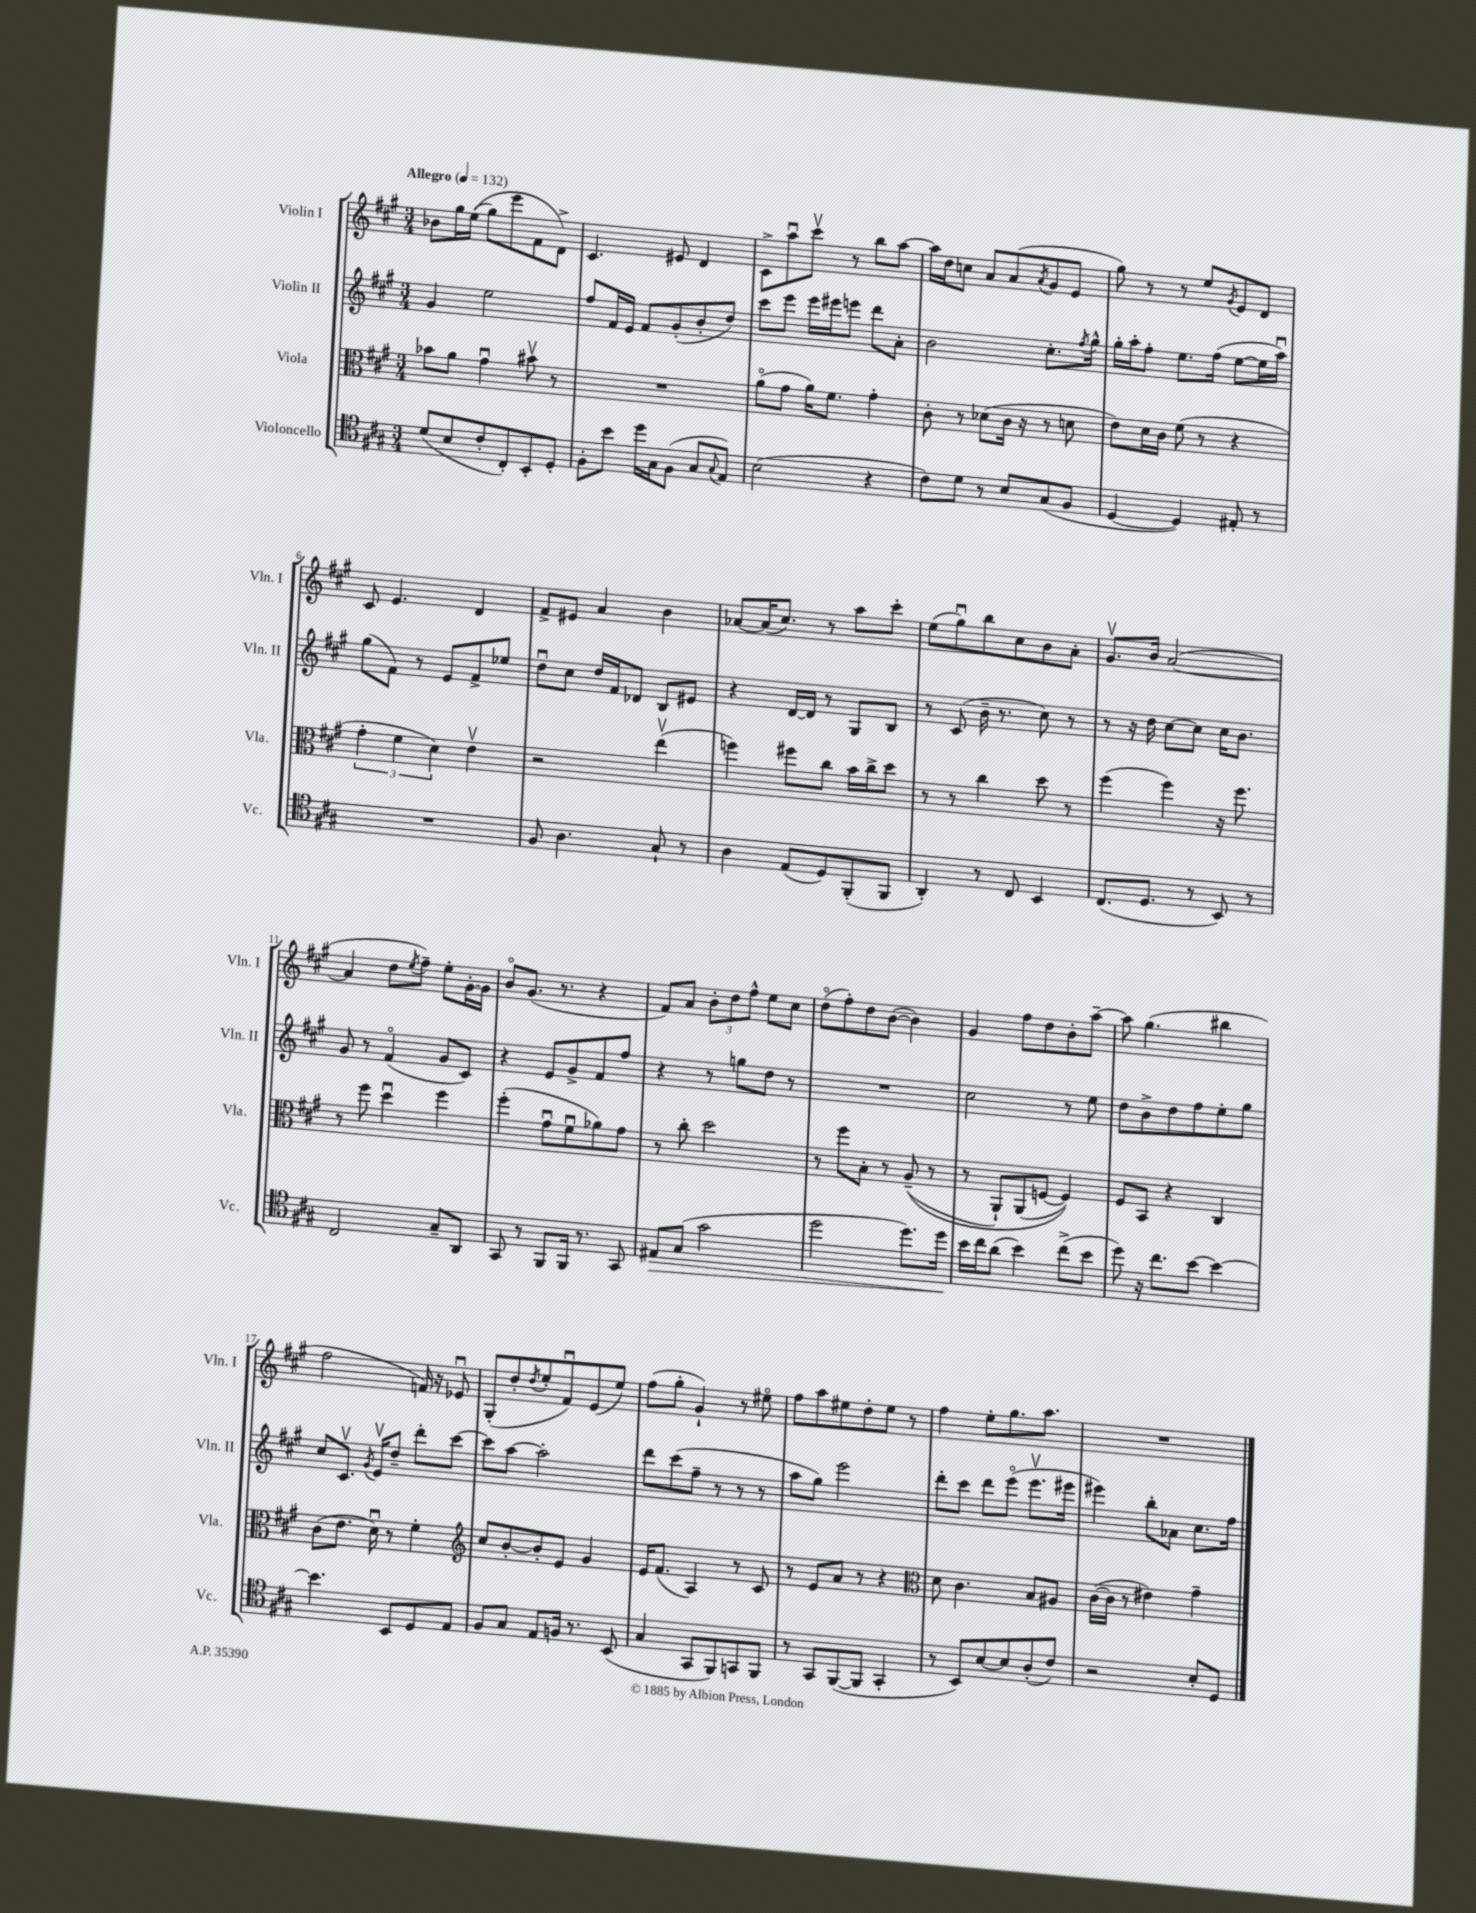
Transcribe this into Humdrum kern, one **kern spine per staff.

**kern	**dynam	**kern	**kern	**kern
*part4	*part4	*part3	*part2	*part1
*staff4	*staff4	*staff3	*staff2	*staff1
*I"Violoncello	*	*I"Viola	*I"Violin II	*I"Violin I
*I'Vc.	*	*I'Vla.	*I'Vln. II	*I'Vln. I
*clefC4	*	*clefC3	*clefG2	*clefG2
*k[f#c#g#]	*	*k[f#c#g#]	*k[f#c#g#]	*k[f#c#g#]
*M3/4	*	*M3/4	*M3/4	*M3/4
*MM132	*	*MM132	*MM132	*MM132
=1	=1	=1	=1	=1
!	!	!	!	!LO:TX:a:B:t=Allegro
(8d/L	.	8b-X\L	4g#/	8b-X\L
8B/	.	8a\J	.	16gg#\L
.	.	.	.	((16ee\JJ
8c#'/	.	4g#u\	2ee\	8gg#\L)
8C#'/)	.	.	.	8eee\
8BB'/	.	8b#Xv\	.	8f#\
8D'/J	.	8r	.	8d^\J)
=2	=2	=2	=2	=2
8F#'\L	.	2.r	8ff#/L	4.c#/
8b\J	.	.	16f#/L	.
.	.	.	16e/JJ	.
16dd\LL	.	.	8f#/L	.
16G#\J	.	.	.	.
(8F#\J	.	.	(8g#'/	8e#X/
8G#/L	.	.	8b'/	4d/
8qqG#/	.	.	.	.
8E/J)	.	.	8dd/J)	.
=3	=3	=3	=3	=3
(2B\	.	(8a\L	8ccc#\L	8c#^\L
.	.	8g#\J	8eee\J	8aau\
.	.	16a\KL)	16eee\LL	8ccc#v\J
.	.	8.f#\J	16eee#X\J	.
.	.	.	8eeen\J	8r
4r	.	4g#'\	8ddd\L	8bb\L
.	.	.	8a'\J	[8aa\J
=4	=4	=4	=4	=4
8c#\L)	.	8c#'\	2b\	16aa\LL]
.	.	.	.	16dd\J
8d\J	.	8r	.	8ccn\J
8r	.	(8d-X\L	.	8a/L
8B/L	.	16c#\Jk	.	(8a/
.	.	16r	.	.
.	.	.	.	8qa/
(8G#/	.	8r	8.cc#'\L	8g#/
8F#/J	.	8dn\	.	8e/J
.	.	.	8qff#/	.
.	.	.	16gg#^^\Jk	.
=5	=5	=5	=5	=5
[4D/	.	8e\L)	16gg#'\LL	8gg#\)
.	.	.	16aa'\J	.
.	.	16d\L	8ff#'\J	8r
.	.	16c#\JJ	.	.
4D/])	.	(8f#\	8.ee\L	8r
.	.	8r	.	8ee/L
.	.	.	(16ff#\Jk	.
.	.	.	.	8qg#/
8E#X'/	.	4r	[8ee\L	8e/
8r	.	.	16ee\L]	8d/J
.	.	.	16aau\JJ)	.
!!LO:LB:g=z
=6	=6	=6	=6	=6
2.r	.	6g#'\	(8gg#\L	8c#/
.	.	.	8f#\J)	4.e/
.	.	6f#\	.	.
.	.	.	8r	.
.	.	6d\)	.	.
.	.	.	8e/L	.
.	.	4ev\	8f#^/	4d/
.	.	.	8ee-X/J	.
=7	=7	=7	=7	=7
8F#/	.	2r	8ddu\L	8f#^/L
4.A\	.	.	8cc#\J	8e#X/J
.	.	.	16dd/LL	4a/
.	.	.	16f#/J	.
.	.	.	8d-X/J	.
8G#`/	.	(4eev\	8B/L	4b\
8r	.	.	8e#X/J	.
=8	=8	=8	=8	=8
4A\	.	4ffn\)	4r	[8a-X/L
.	.	.	.	(16a-/K]
.	.	.	.	8.cc#/J)
(8E/L	.	8ff#X\L	[16d/LL	.
.	.	.	16d/JJ]	.
8D/)	.	8cc#\J	8r	8r
(8FF#'/	.	16b\LL	8G#/L	8aa\L
.	.	16cc#^\J	.	.
8FF#/J	.	8dd\J	8B/J	8ccc#'\J
=9	=9	=9	=9	=9
4AA'/)	.	8r	8r	(8ee\L
.	.	8r	(8c#/	8gg#u\)
8r	.	4cc#\	16b~\	8bb\
.	.	.	8.r	.
8C#/	.	.	.	8cc#\
4BB/	.	8dd\	8cc#\)	8b\
.	.	8r	8r	8a'\J
=10	=10	=10	=10	=10
(8.C#/L	.	(4ff#\	8r	8.g#v/L
.	.	.	16r	.
8.D/J	.	.	16dd\	16b/Jk
.	.	4ff#\)	[8cc#\L	([2a/
8r	.	.	8cc#\J]	.
8BB/)	.	16r	16cc#\KL	.
.	.	8.ff#\	8.b\J	.
8r	.	.	.	.
!!LO:LB:g=z
=11	=11	=11	=11	=11
2C#/	.	8r	8g#/	4a/]
.	.	8ff#\	8r	.
.	.	4ddu\	(4f#/	8dd\L
.	.	.	.	8qee/
.	.	.	.	8ff#~\J)
8G#~/L	.	4ff#\	8g#/L	8ee'\L
8AA/J	.	.	8c#/J)	[16g#'\L
.	.	.	.	16g#\JJ]
=12	=12	=12	=12	=12
8GG#/	.	(4ff#'\	4r	8b/L
8r	.	.	.	(8.g#/J
8FF#/L	.	8g#u\L	8e/L	.
.	.	.	.	8.r
16FF#/Jk	.	8f#u\	8g#^/	.
8.r	.	.	.	.
.	.	8a-X\)	8f#/	4r
8GG#/	.	8g#\J	8ff#/J	.
=13	=13	=13	=13	=13
!	!LO:HP:b	!	!	!
8E#X/L	>	8r	4r	8f#/L)
(8G#/J	.	8cc#'\	.	8a/J
2g#\	.	2dd\	8r	12b'\L
.	.	.	.	12dd\
.	.	.	8ggn\L	.
.	.	.	.	12ff#^^\J
.	.	.	8dd\J	8ee\L
.	.	.	8r	8cc#\J
=14	=14	=14	=14	=14
2dd\	.	8r	2.r	(8dd\L
.	.	8ff#\L	.	8ff#'\)
.	.	8B'\J	.	8dd\
.	.	8r	.	([8b\J
8.dd\L)	.	((8A~/	.	4b\])
.	.	8r	.	.
16dd\Jk	.	.	.	.
.	]	.	.	.
=15	=15	=15	=15	=15
16b\LL	.	8r	2cc#\	4g#/
16cc#\J	.	.	.	.
(8a\J	.	8AA`/L)	.	.
4b\)	.	(8AA/	.	8ff#\L
.	.	[8Fn/J	.	8dd\
(8cc#^\L	.	4F/]))	8r	8b'\
8b\J	.	.	8ee\	[8aa~\J
=16	=16	=16	=16	=16
8dd\)	.	8F#/L	8dd\L	8aa\]
16r	.	8BB/J	8b^\	(4.gg#\
8.cc#\L	.	.	.	.
.	.	4r	8dd\	.
[8b\J	.	.	8ff#\	.
4b\_	.	4C#/	8ee'\	4bb#X\
.	.	.	8gg#\J	.
!!LO:LB:g=z
=17	=17	=17	=17	=17
4.b\]	.	(8c#\L	8cc#/L	2ff#\
.	.	8.e\J	8.c#v/J	.
.	.	.	8qg#/	.
.	.	16du\)	16ev/KL	.
8BB/L	.	8r	8dd~/J	.
8D/	.	4f#'\	8ddd'\L	16fn/)
.	.	.	.	16r
8E/J	.	.	[8ccc#\J	8e-Xu/
=18	=18	=18	=18	=18
*	*	*clefG2	*	*
8F#/L	.	8cc#/L	8ccc#\L]	(8G#'/L
8G#/J	.	[8b'/	[8aa\J	8dd'/
.	.	.	.	8qdd/
8E/L	.	8b'/]	2aa'\]	8ee'/
16Fn/Jk	.	8e/J	.	8f#u/)
8.r	.	.	.	.
.	.	4g#/	.	(8e/
(8BB/	.	.	.	8ee/J)
=19	=19	=19	=19	=19
4G#/	.	16e/KL	8ddd\L	(8ff#\L
.	.	(8.f#/J	.	.
.	.	.	(8ccc#\	8gg#'\J
8GG#/L	.	4A/)	8ff#~\J	4g#`/)
8FF#/)	.	.	8r	.
8GGn/	.	8r	8r	8r
8FF#/J	.	8c#/	8r	8ee#X\
=20	=20	=20	=20	=20
8r	.	8r	8aa\L	8ff#\L
8GG#/L	.	8e/L	8gg#\J)	8aa\
([8FF#/	.	8a/J	2eee\	8ee#X\
8FF#/J]	.	8r	.	8dd'\
4GG#'/	.	4r	.	8ee#\J
.	.	.	.	8r
=21	=21	=21	=21	=21
*	*	*clefC3	*	*
8r	.	8d\	8ddd'\L	4ff#\
8BB/L)	.	4.c#\	8ccc#\J	.
[8B/	.	.	8ddd\L	8ee'\L
8B/]	.	.	(8eee\J	8.gg#\
(8A'/	.	8B/L	8.eeev\L	.
.	.	.	.	8.aa\J
8c#/J)	.	8A#X/J	.	.
.	.	.	16eee#X\Jk	.
=22	=22	=22	=22	=22
2r	.	([16c#\LL	4eee#X\)	2.r
.	.	16c#\JJ]	.	.
.	.	8r	.	.
.	.	4e#X\)	8bb'\L	.
.	.	.	8a-X\J	.
8B'/L	.	4g#~\	8.cc#\L	.
8D/J	.	.	.	.
.	.	.	16ff#\Jk	.
==	==	==	==	==
*-	*-	*-	*-	*-
